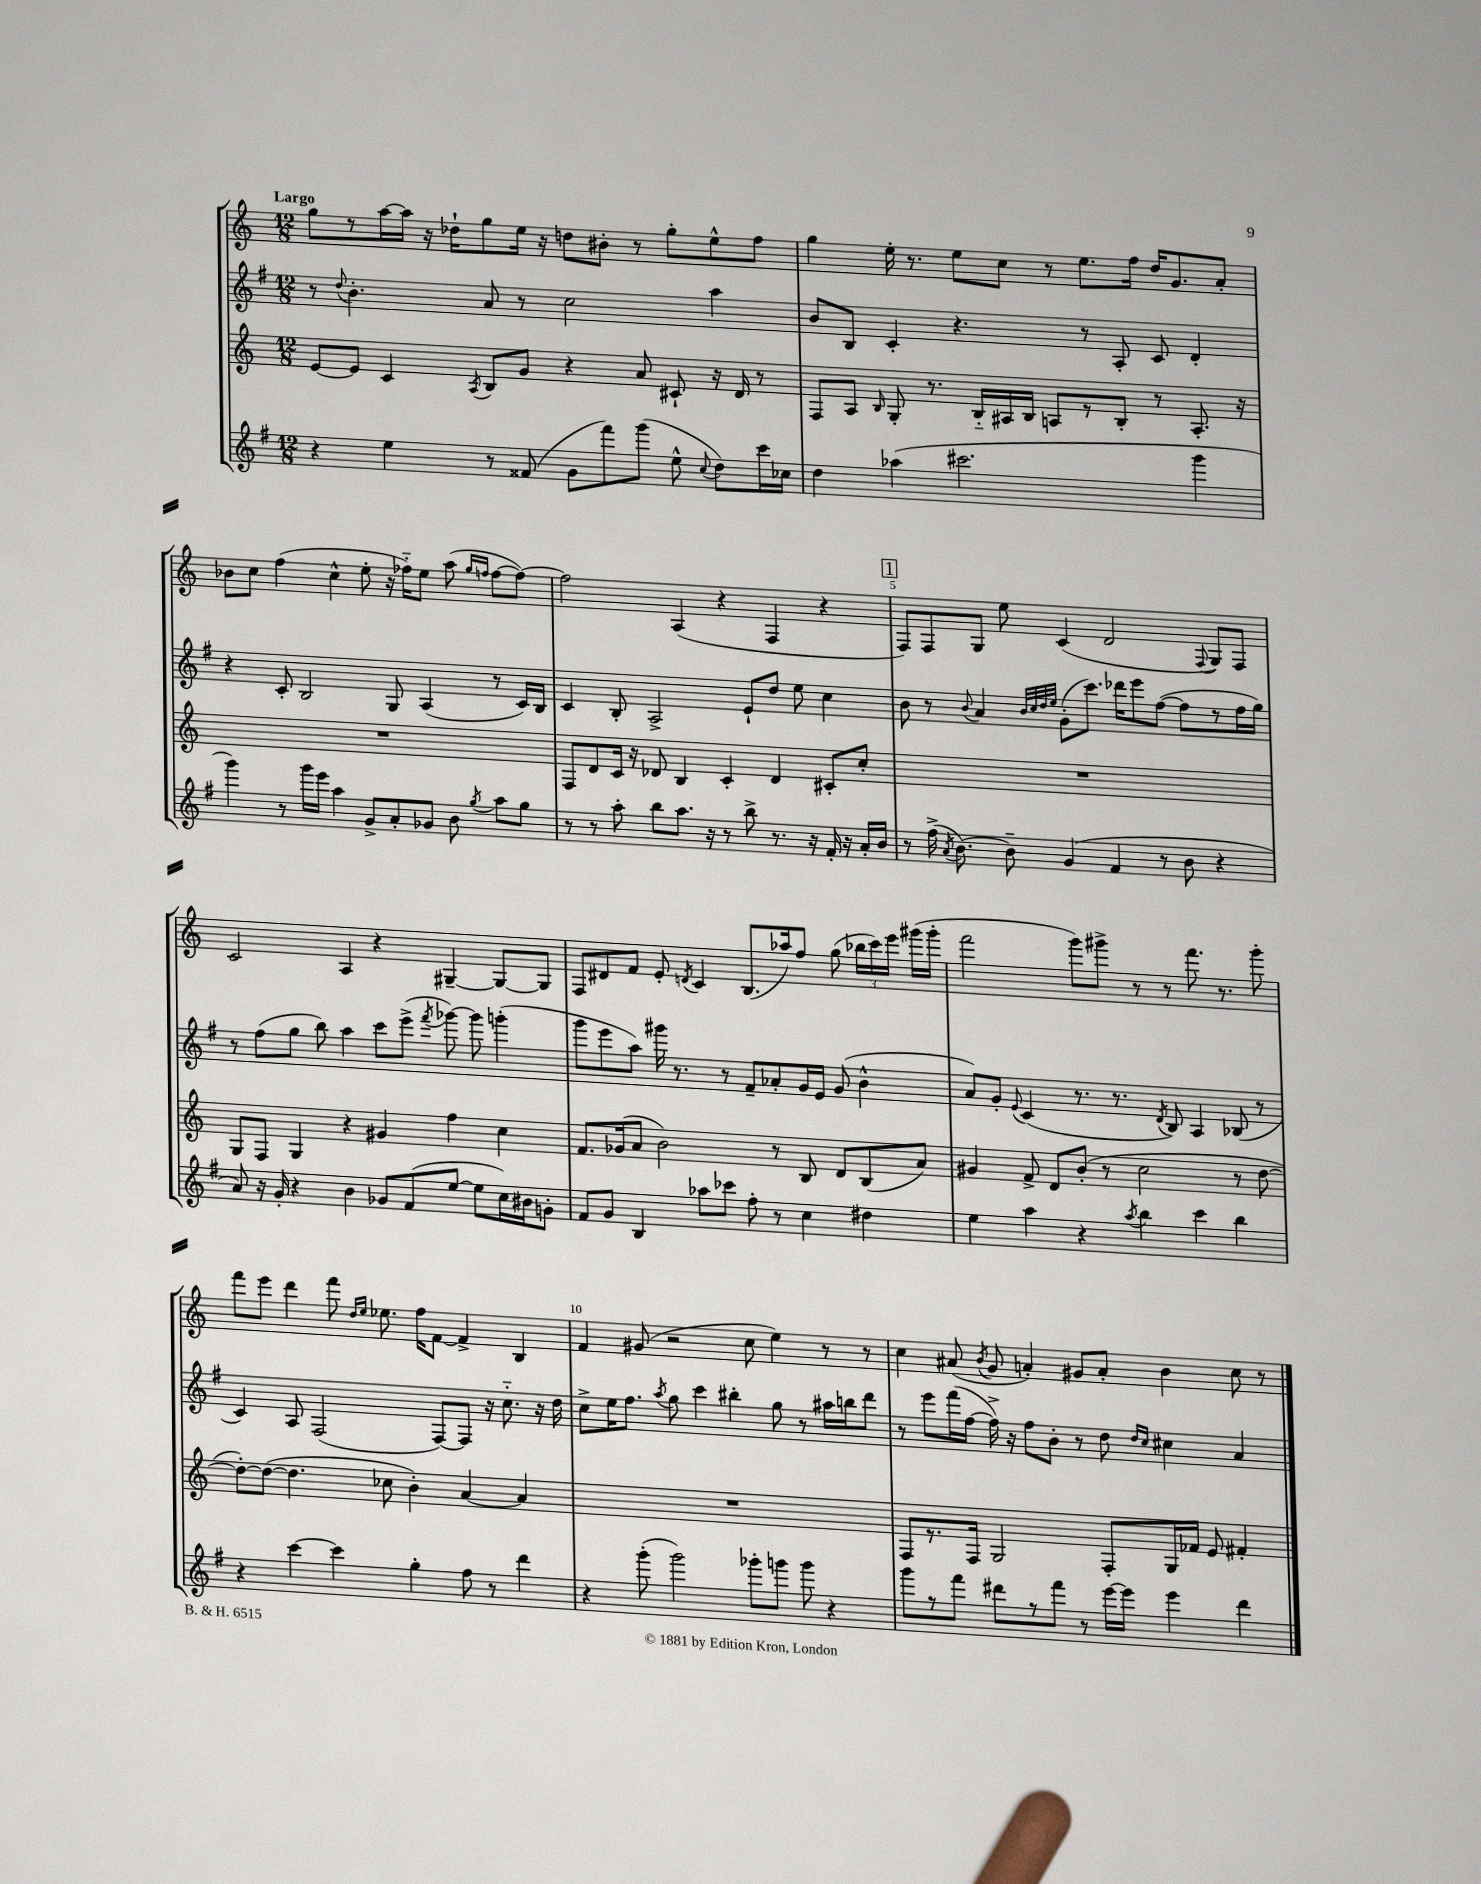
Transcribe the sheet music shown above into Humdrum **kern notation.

**kern	**kern	**kern	**kern
*staff4	*staff3	*staff2	*staff1
*clefG2	*clefG2	*clefG2	*clefG2
*k[f#]	*k[]	*k[f#]	*k[]
*M12/8	*M12/8	*M12/8	*M12/8
4r	[8e	8r	8gg
.	.	8qqdd	.
.	8e]	4.b'	8r
4ee	4c	.	[16aa
.	.	.	16aa]
.	.	.	16r
.	.	.	16dd-`
.	8qA	.	.
8r	8B	8a	8gg
(8f##	8g	8r	16ee
.	.	.	16r
8g	4r	2cc	8dd
8fff#)	.	.	8b#'
(8ggg	8a	.	8r
8ee^^	8c#`	.	8gg'
8qqcc	.	.	.
8dd)	16r	4aa	8ee^^
.	16d	.	.
16ccc	8r	.	8ff
16cc-	.	.	.
=	=	=	=
4dd	8F	8b	4gg
.	8A	8B	.
.	16qqB	.	.
(4aa-	8G'	4c'	16ee'
.	.	.	8.r
.	8.r	.	.
2.ccc#	.	4.r	8ee
.	16B'~	.	.
.	16A#	.	8cc
.	16B	.	.
.	8A	.	8r
.	8r	8r	8.ee
.	8B'	8A'	.
.	.	.	16ff
.	8r	8c	16dd
.	.	.	8.g
4ggg	8.A'	4d'	.
.	.	.	8a'
.	16r	.	.
=	=	=	=
4ggg)	1.r	4r	8b-
.	.	.	8cc
8r	.	8c'	(4ff
16ggg	.	2B	.
16eee	.	.	.
4aa	.	.	4cc^^
8g^	.	.	8ee'
8a'	.	8G	16r
.	.	.	16ff-'~)
8g-	.	(4A	8ee
8b	.	.	(8aa
.	.	.	16qqgg
8qgg	.	.	16qqff
8aa	.	8r	[8ff
8gg	.	16c)	8ff_)
.	.	16B	.
=	=	=	=
8r	8F	4c	2ff]
8r	8d	.	.
8aa'	16c	8B'	.
.	16r	.	.
8bb	8d-	2A^	.
8.aa	4B	.	(4A
16r	.	.	.
8r	4c'	.	4r
8bb^	.	8e`	.
8.r	4d-	8dd	4F
.	.	8ee	.
16r	.	.	.
16f#'	8c#'	4cc	4r
16r	.	.	.
16a'	8cc'	.	.
16b	.	.	.
=	=	=	=
8r	1.r	8b	8F)
(16ff#^	.	8r	8F
8qa	.	.	.
[8.b)	.	.	.
.	.	8qqb	.
.	.	4a	8G
8b~]	.	.	8ee
.	.	32qqb	.
.	.	32qqcc	.
.	.	32qqdd	.
.	.	32qqee	.
(4g	.	(8g'	(4c
.	.	8.ccc)	.
4f#	.	.	2d
.	.	16ddd-	.
.	.	8eee	.
8r	.	([8ff#	.
8b	.	8ff#]	.
.	.	.	8qqF
4r	.	8r	8G)
.	.	16ff#	8F
.	.	16gg)	.
=	=	=	=
8a)	8G	8r	2c
16r	8F	(8ff#	.
16g'	.	.	.
4r	4G	8gg	.
.	.	8bb)	.
4b	4r	4aa	4A
8g-	4g#	8ccc	4r
(8f#	.	(8eee^	.
.	.	8qfff#	.
[8ee	4ff	[8ggg-)	[4G#~
8ee]	.	8ggg-]	.
16cc)	4cc	(4ggg'	8G#_
16b#	.	.	.
8g'	.	.	8G#]
=	=	=	=
8f#	8.f	8ggg	8F
8g	.	8eee	8d#
.	(16g-	.	.
4B	8a	8aa)	8f
.	2b)	16ggg#	8e'
.	.	8.r	.
.	.	.	8qd
8aa-	.	.	4c
8ccc-	.	8r	.
8ff#'	.	8f#~	(8.B
8r	8r	8a-'	.
.	.	.	16aa-)
4cc	8B	16g	8ff
.	.	16e	.
.	8d	(8g	(8gg
4dd#	(8B	4b^^	24bb-
.	.	.	24ccc)
.	.	.	24eee
.	8a)	.	(16ggg#
.	.	.	16ggg#'
=	=	=	=
4ee	4g#	8a)	2fff
.	.	8g'	.
.	.	8qqe	.
4aa	8f^	(4c	.
.	8d	.	.
4r	(8b'	8.r	8ggg)
.	8r	.	8ggg#^
.	.	8.r	.
8qaa	.	.	.
4bb	2cc	.	8r
.	.	8qd	.
.	.	8B)	8r
4ccc	.	4A	8.fff
.	.	.	8.r
4bb	8r	(8B-	.
.	[8dd	8r	8ggg#'
=	=	=	=
4r	8dd'_)	4c)	8fff
.	(8dd_	.	8eee
[4ccc	4.dd]	8A	4ddd
.	.	(2F#	.
4ccc]	.	.	8fff
.	.	.	16qqdd
.	.	.	16qqee
.	8cc-	.	8.ee-
4gg'	4b')	.	.
.	.	.	16ff
.	.	[8F#)	[8f
8ff#	[4a	8F#]	4f^]
8r	.	16r	.
.	.	8.cc'~	.
4ddd	4a]	.	4B
.	.	16r	.
.	.	16dd	.
=	=	=	=
4r	1.r	8cc^	4f
.	.	16ee	.
.	.	8.ff#	.
(8ggg'	.	.	(8g#
.	.	8qaa	.
2ggg)	.	8gg	2r
.	.	4ccc	.
.	.	4bb#'	.
8ggg-'	.	.	8cc
8ggg	.	8gg	4ee)
8ggg	.	8r	.
4r	.	16aa#	8r
.	.	16bb	.
.	.	8ddd	8r
=	=	=	=
8ggg	8F	8r	4cc
8r	8.r	8eee	.
8fff#	.	(16fff#	(8a#
.	16F	[16ff#	.
.	.	.	8qb
8ddd#	2G	16ff#^])	8g
.	.	16r	.
8r	.	8ff#	4a')
8fff#	.	8b'	.
8r	.	8r	8g#
[16eee	8F'	8dd	8a'
16eee]	.	.	.
.	.	16qqdd	.
.	.	16qqcc	.
4eee	16G	4cc#	4b
.	16f-	.	.
.	8e	.	.
4ddd#	4f#'	4a	8cc
.	.	.	8r
==	==	==	==
*-	*-	*-	*-
